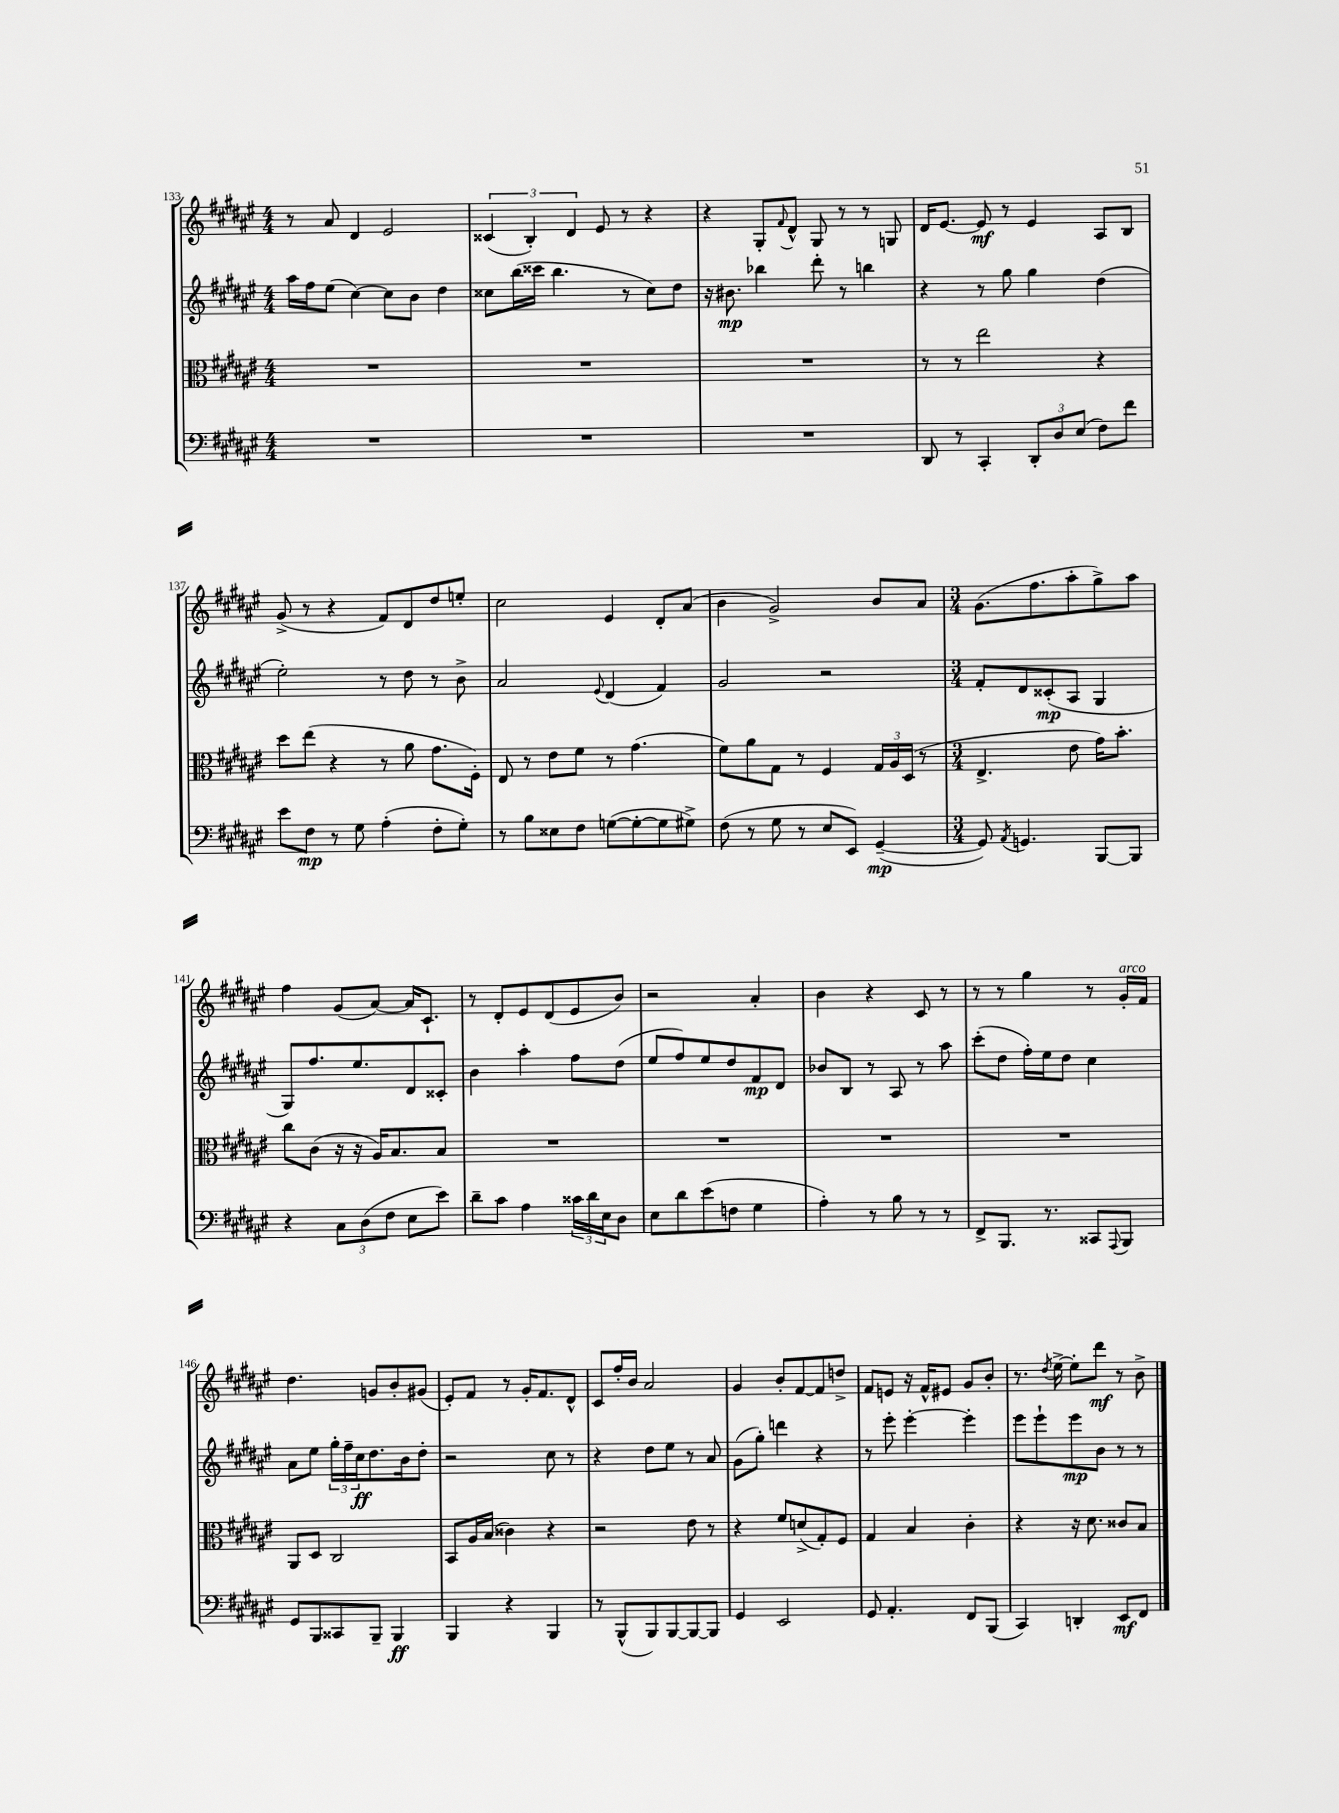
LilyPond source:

<<
\new StaffGroup <<
\new Staff = "s0" {
    \clef treble \key fis \major \numericTimeSignature \time 4/4
    r8 ais'8 dis'4 eis'2 |
    \tuplet 3/2 { cisis'4( b4-.) dis'4 } eis'8 r8 r4 |
    r4 gis8-. \appoggiatura { fis'8 } dis'8-^ gis8 r8 r8 g8 |
    dis'16 eis'8.~ eis'8\mf r8 eis'4 ais8 b8 |
    gis'8->( r8 r4 fis'8) dis'8 dis''8 e''8-. |
    cis''2 eis'4 dis'8-. ais'8( |
    b'4 gis'2->) b'8 ais'8 |
    \numericTimeSignature \time 3/4 gis'8.( fis''8. ais''8-. gis''8->) ais''8 |
    fis''4 gis'8( ais'8~) ais'16 cis'8.-! |
    r8 dis'8-. eis'8 dis'8( eis'8 b'8) |
    r2 ais'4-. |
    b'4 r4 cis'8 r8 |
    r8 r8 gis''4 r8 gis'16-.^\markup { \italic "arco" } fis'16 |
    dis''4. g'8 b'8-. gis'8( |
    eis'8-.) fis'8 r8 gis'16-. fis'8. dis'8-^ |
    cis'8 fis''16-. b'16 ais'2 |
    gis'4 b'8-. fis'8~ fis'8 d''8-> |
    fis'8 e'8 r16 fis'16-^ eis'8 gis'8 b'8-. |
    r8. \acciaccatura { dis''8 } eis''16~-> eis''8-. dis'''8\mf r8 b'8-> \bar "|." |
}
\new Staff = "s1" {
    \clef treble \key fis \major \numericTimeSignature \time 4/4
    ais''16 fis''16 eis''8( cis''4~) cis''8 b'8 dis''4 |
    cisis''8 b''16( cisis'''16 b''4. r8 cisis''8) dis''8 |
    r16 bis'8.\mp bes''4 dis'''8-. r8 b''4 |
    r4 r8 gis''8 gis''4 dis''4( |
    eis''2-.) r8 dis''8 r8 b'8-> |
    ais'2 \appoggiatura { eis'8 } dis'4( fis'4) |
    gis'2 r2 |
    \numericTimeSignature \time 3/4 fis'8-. dis'8 cisis'8-.\mp( ais8 gis4 |
    gis8) fis''8. eis''8. dis'8 cisis'8-. |
    b'4 ais''4-. fis''8 dis''8( |
    eis''8 fis''8) eis''8 dis''8 fis'8\mp dis'8 |
    bes'8 b8 r8 ais8 r8 ais''8 |
    cis'''8-.( dis''8 fis''16-.) eis''16 dis''8 cis''4 |
    ais'8 eis''8 \tuplet 3/2 { gis''16-. fis''16-- cis''16\ff } dis''8. b'16 dis''8-. |
    r2 cis''8 r8 |
    r4 dis''8 eis''8 r8 ais'8 |
    gis'8( gis''8-.) d'''4 r4 |
    r8 eis'''8-. eis'''4~-. eis'''4-. |
    eis'''8 eis'''8-! eis'''8\mp b'8 r8 r8 \bar "|." |
}
\new Staff = "s2" {
    \clef alto \key fis \major \numericTimeSignature \time 4/4
    R1 |
    R1 |
    R1 |
    r8 r8 eis''2 r4 |
    dis''8 eis''8( r4 r8 ais'8 gis'8. fis16-.) |
    eis8 r8 eis'8 fis'8 r8 gis'4.( |
    fis'8) ais'8 gis8 r8 fis4 \tuplet 3/2 { gis16 ais16 dis16( } r8 |
    \numericTimeSignature \time 3/4 eis4.-> eis'8 gis'16) b'8.-. |
    cis''8 cis'8( r16 r16 ais16) b8. b8 |
    R2. |
    R2. |
    R2. |
    R2. |
    ais,8 dis8 cis2 |
    b,8 ais16 b16( cisis'4) r4 |
    r2 eis'8 r8 |
    r4 fis'8 d'8->( gis8-.) fis8 |
    gis4 b4 cis'4-. |
    r4 r16 dis'8. cisis'8 b8 \bar "|." |
}
\new Staff = "s3" {
    \clef bass \key fis \major \numericTimeSignature \time 4/4
    R1 |
    R1 |
    R1 |
    dis,8 r8 cis,4-. \tuplet 3/2 { dis,8-. dis8 eis8( } fis8) fis'8 |
    eis'8 fis8\mp r8 gis8 ais4-.( fis8-. gis8-.) |
    r8 b8 eisis8 fis8 g8~( g8~-. g8 gis8->) |
    fis8( r8 gis8 r8 eis8 eis,8) gis,4~--\mp( |
    \numericTimeSignature \time 3/4 gis,8) \acciaccatura { ais,8 } g,4. b,,8~ b,,8 |
    r4 \tuplet 3/2 { cis8 dis8( fis8 } eis8 eis'8) |
    dis'8-- cis'8 ais4 \tuplet 3/2 { cisis'16 dis'16 eis16 } dis8 |
    eis8 dis'8 eis'8( f8 gis4 |
    ais4-.) r8 b8 r8 r8 |
    fis,8-> b,,8. r8. cisis,8 \appoggiatura { ais,,8 } b,,8 |
    gis,8 b,,8 cisis,8 b,,8-- b,,4\ff |
    b,,4 r4 b,,4 |
    r8 b,,8-^( b,,8) b,,8~ b,,8~ b,,8 |
    gis,4 eis,2 |
    gis,8 ais,4.-. fis,8 b,,8( |
    cis,4) d,4-. eis,8\mf fis,8 \bar "|." |
}
>>
>>
\layout { \context { \Score currentBarNumber = #133 } }
